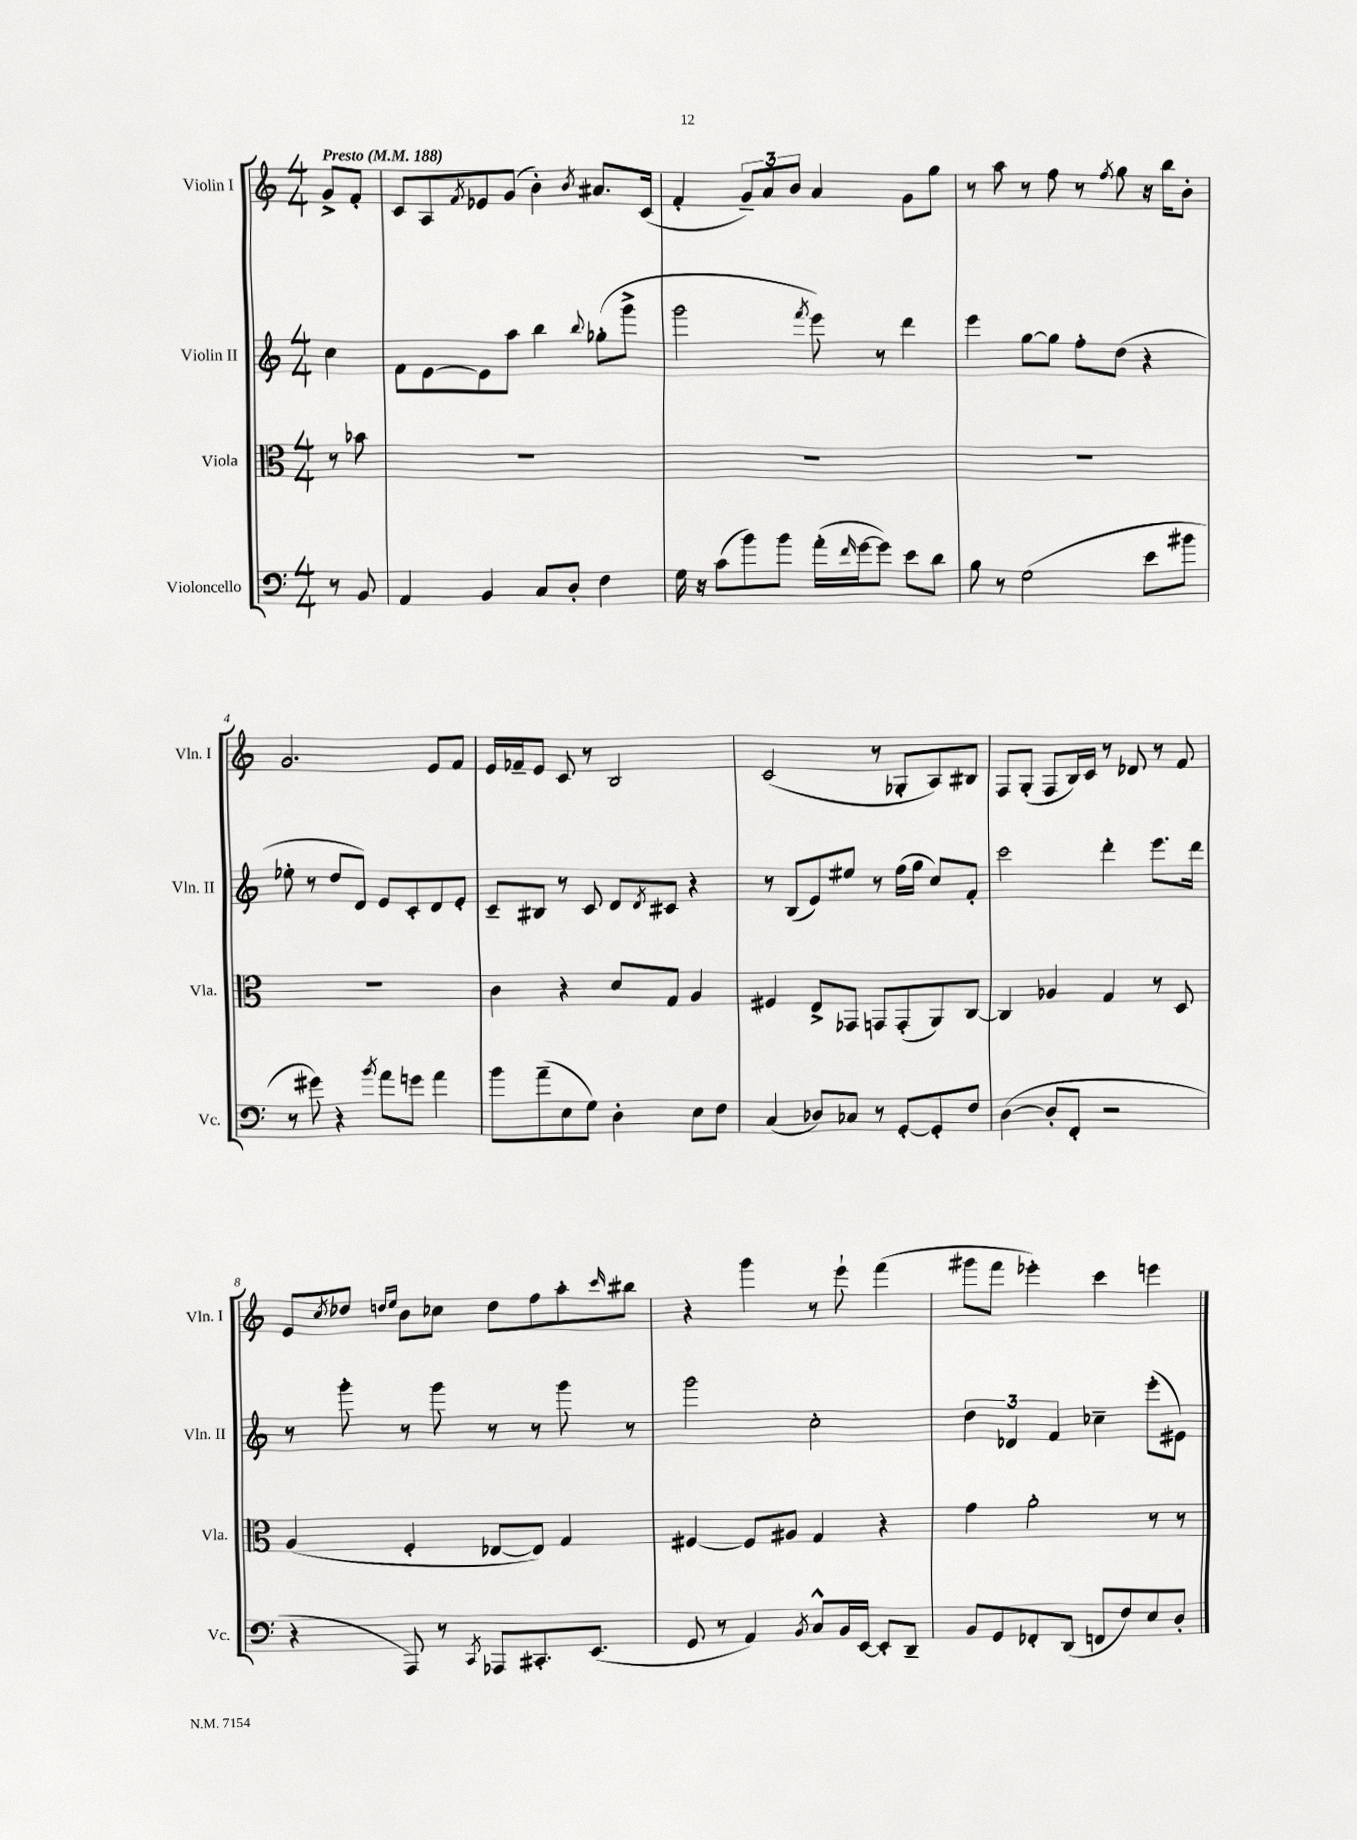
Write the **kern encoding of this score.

**kern	**kern	**kern	**kern
*staff4	*staff3	*staff2	*staff1
*clefF4	*clefC3	*clefG2	*clefG2
*k[]	*k[]	*k[]	*k[]
*M4/4	*M4/4	*M4/4	*M4/4
*MM188	*MM188	*MM188	*MM188
8r	8r	4cc	8g^
8BB	8b-	.	8f'
=	=	=	=
4AA	1r	8f	8c
.	.	[8e	8A
.	.	.	8qf
4BB	.	8e]	8e-
.	.	8aa	(8g
8C	.	4bb	4b')
8D'	.	.	.
.	.	8qqbb	8qb
4F	.	(8gg-'	8.a#
.	.	8ggg^	.
.	.	.	(16c
=	=	=	=
16G	1r	2ggg	4f'
16r	.	.	.
(8c	.	.	.
8b)	.	.	12g~)
.	.	.	12a
8b	.	.	.
.	.	.	12b
.	.	8qfff	.
(16a'	.	8eee)	4a
16qqf	.	.	.
[16g	.	.	.
8g])	.	8r	.
8e	.	4ddd	8g
8d	.	.	8gg
=	=	=	=
8B	1r	4eee	8r
8r	.	.	8aa
(2G	.	[8gg	8r
.	.	8gg]	8ff
.	.	8ff'	8r
.	.	.	8qff
.	.	(8dd	8gg
8e	.	4r	16r
.	.	.	16bb
8b#	.	.	8b'
=	=	=	=
8r	1r	8ee-'	2.g
8g#)	.	8r	.
4r	.	8dd	.
.	.	8d)	.
8qb	.	.	.
8a	.	8e	.
8g	.	8c'	.
4a	.	8d	8e
.	.	8e'	8f
=	=	=	=
8b	4c	8c~	16e
.	.	.	16f-~
(8a~	.	8B#	8e
8E	4r	8r	8c
8G)	.	8c	8r
4D'	8d	8d	2B
.	.	8qd	.
.	8G	8c#	.
8E	4A	4r	.
8F	.	.	.
=	=	=	=
(4C	4F#	8r	(2c
.	.	(8B	.
8D-)	8E^	8e)	.
8C-	8GG-	8ee#	.
8r	8GG	8r	8r
[8GG'	(8GG'	(16ff	8G-'
.	.	16gg	.
8GG']	8AA)	8cc)	8A)
8F	[8C	8f'	8B#
=	=	=	=
([4D	4C]	2ccc	8F
.	.	.	(8G'
8D']	4A-	.	8F
8FF'	.	.	16B)
.	.	.	16c
2r	4G	4ddd'	8r
.	.	.	8d-
.	8r	8.eee	8r
.	8D	.	8f
.	.	16ddd	.
=	=	=	=
4r	(4A	8r	8e
.	.	.	8qcc
.	.	8ggg'	8dd-
.	.	.	16qqdd
.	.	.	16qqee
8AAA)	4F'	8r	8b
8r	.	8ggg	8cc-
8qCC	.	.	.
8AAA-	[8E-	8r	8dd
8.CC#'	8E-])	8r	8ff
.	4G	8ggg	8aa'
(8.EE	.	.	.
.	.	.	16qqccc
.	.	8r	8bb#
=	=	=	=
8GG	[4F#	2ggg	4r
8r	.	.	.
4AA)	8F#]	.	4ggg
.	8A#	.	.
8qBB	.	.	.
8C^^	4G	2cc'	8r
16BB	.	.	8eee`
[16EE	.	.	.
8EE']	4r	.	(4fff
8DD~	.	.	.
=	=	=	=
8BB	4g	6dd	8ggg#
8GG	.	.	8fff
.	.	6d-	.
8FF-'	2a'	.	4eee-')
.	.	6f	.
(8DD	.	.	.
8FF	.	4cc-~	4ccc
8F)	.	.	.
8E	8r	(8eee'	4eee
8D'	8r	8e#)	.
==	==	==	==
*-	*-	*-	*-
